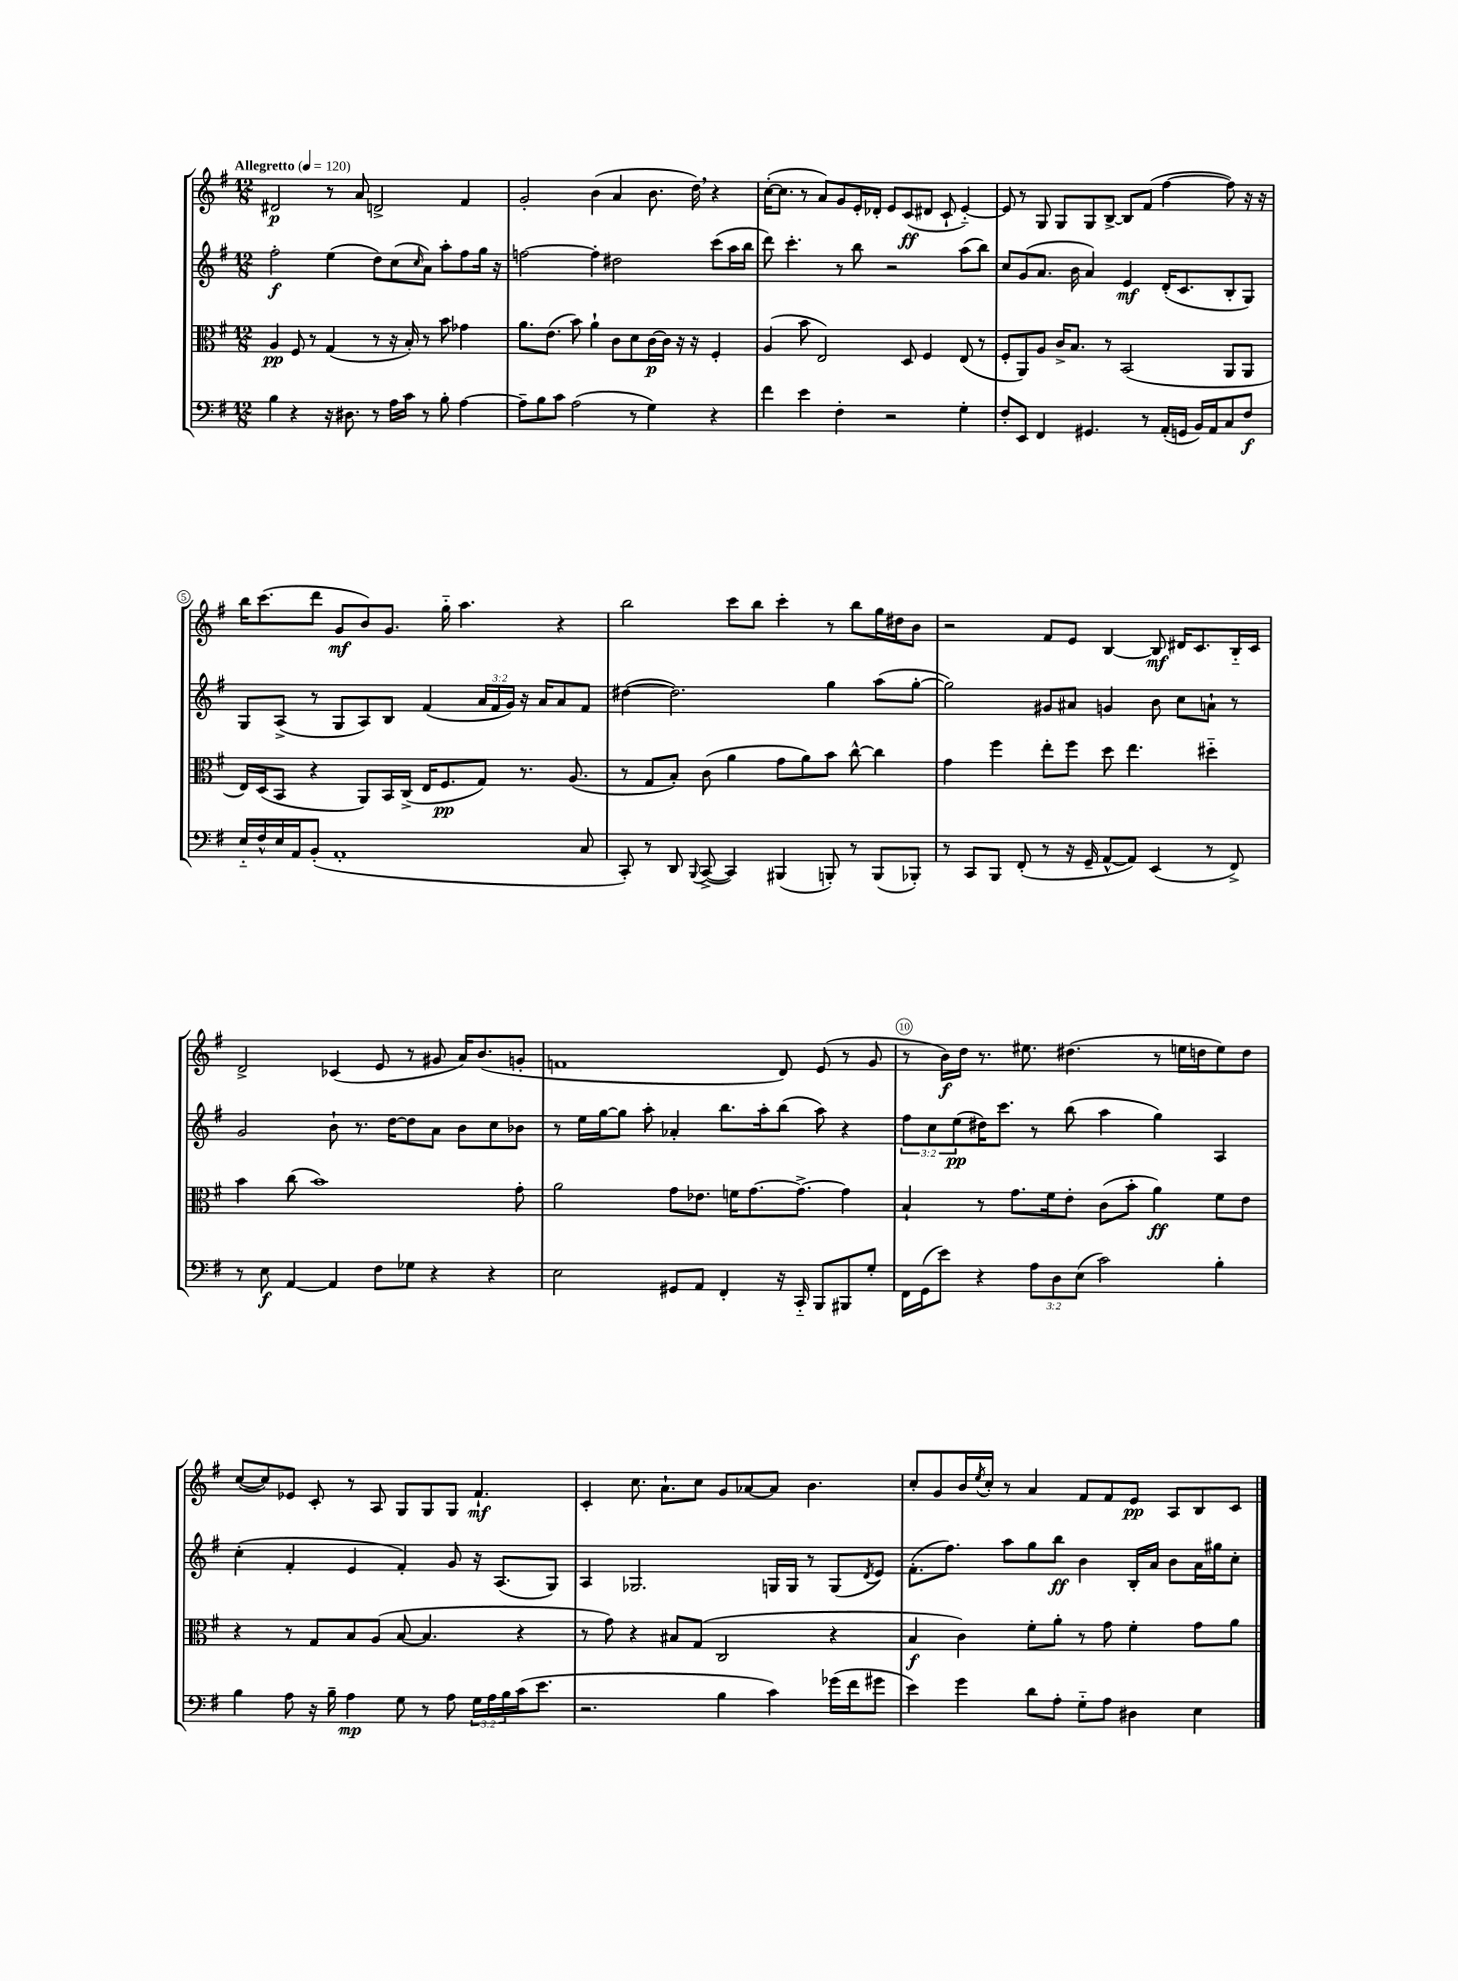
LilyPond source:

<<
\new StaffGroup <<
\new Staff = "s0" {
    \clef treble \key g \major \numericTimeSignature \time 12/8 \tempo "Allegretto" 4 = 120
    dis'2\p r8 a'8 d'2-> fis'4 |
    g'2-. b'4( a'4 b'8. d''16) \breathe r4 |
    c''16~-.( c''8. r8 a'8) g'8 e'16-. des'16-. e'8 c'8\ff( dis'8 c'8-! e'4~-_) |
    e'8 r8 g8 g8 g8 b8~-> b8 fis'8( fis''4~ fis''8) r16 r16 |
    b''16 c'''8.( d'''8 g'8\mf b'8) g'8. g''16-_ a''4. r4 |
    b''2 c'''8 b''8 c'''4-. r8 b''8 g''16 dis''16 b'8 |
    r2 fis'8 e'8 b4~ b8\mf dis'16 c'8. b16-_ c'16 |
    d'2-> ces'4( e'8 r8 gis'8 a'16) b'8.( g'8-. |
    f'1 d'8) e'8( r8 g'8 |
    r8 b'16\f) d''16 r8. eis''8. dis''4.( r8 e''16 d''16 e''8) d''8 |
    c''8~( c''8) ees'8 c'8-. r8 a8 g8 g8 g8 fis'4.-!\mf |
    c'4-. c''8. a'8.-! c''8 g'8 aes'8~ aes'8 b'4. |
    c''8-. g'8 b'16 \acciaccatura { e''8 } c''16-. r8 a'4 fis'8 fis'8 e'8\pp a8 b8 c'8 \bar "|." |
}
\new Staff = "s1" {
    \clef treble \key g \major \numericTimeSignature \time 12/8 \override Staff.TupletNumber.text = #tuplet-number::calc-fraction-text
    fis''2-.\f e''4( d''8) c''8( \grace { c''16 } a'8) a''8-. fis''8 g''16 r16 |
    f''2~ f''4-. dis''2 c'''8( a''16 b''16 |
    d'''8) c'''4.-. r8 b''8 r2 a''8( b''8) |
    c''8 g'8( a'8. b'16 a'4) e'4\mf d'16-.( c'8. b8-. g8) |
    g8 a8->( r8 g8 a8) b8 fis'4( \tuplet 3/2 { a'16 fis'16 g'16) } r16 a'16 a'8 fis'8 |
    dis''4~( dis''2.) g''4 a''8( g''8~-. |
    g''2) gis'8 ais'8 g'4 b'8 c''8 a'8-! r8 |
    g'2 b'8-! r8. d''16~ d''8 a'8 b'8 c''8 bes'8 |
    r8 e''16 g''16~ g''8 a''8-. aes'4-. b''8. a''16-. b''8( a''8) r4 |
    \tuplet 3/2 { fis''8 c''8 e''8\pp( } dis''16) c'''8. r8 b''8( a''4 g''4) a4 |
    c''4-.( fis'4-. e'4 fis'4-.) g'8 r16 a8.( g8) |
    a4 ges2. g16 g16 r8 g8( \acciaccatura { d'8 } e'8) |
    fis'8.-.( fis''8.) a''8 g''8 b''8\ff b'4 b16-. a'16 b'8 a'16 gis''16 c''8-. \bar "|." |
}
\new Staff = "s2" {
    \clef alto \key g \major \numericTimeSignature \time 12/8
    a4\pp fis8 r8 g4( r8 r16 b16-.) r8 b'8 ges'4 |
    a'8. e'8.( b'8) a'4-! c'8 d'8 c'16~\p c'16 r16 r16 fis4-. |
    a4( b'8 e2) d8 fis4 e8( r8 |
    fis8-. a,8) a8 c'16-> b8. r8 b,2( a,8 a,8 |
    e16) d16( b,8 r4 a,8) b,16 c16->( e16 fis8.\pp g8) r8. a8.( |
    r8 g8 b8-.) c'8( a'4 g'8 a'8) b'8 c''8~-^ c''4 |
    g'4 fis''4 e''8-. fis''8 d''8 e''4. dis''4-_ |
    b'4 c''8( b'1) g'8-. |
    a'2 g'8 ees'8. f'16 g'8.~ g'8.~-> g'4 |
    b4-! r8 g'8. fis'16 e'8-. c'8( b'8-. a'4\ff) fis'8 e'8 |
    r4 r8 g8 b8 a8( b8~ b4. r4 |
    r8 g'8) r4 bis8 g8( c2 r4 |
    b4\f c'4) fis'8-. a'8-. r8 g'8 fis'4-. g'8 a'8 \bar "|." |
}
\new Staff = "s3" {
    \clef bass \key g \major \numericTimeSignature \time 12/8 \override Staff.TupletNumber.text = #tuplet-number::calc-fraction-text
    b4 r4 r16 dis8. r8 a16 c'16 r8 b8-. a4~ |
    a8-- b8 c'8 a2( r8 g4) r4 |
    fis'4 e'4 fis4-. r2 g4-. |
    fis8-. e,8 fis,4 gis,4. r8 a,16-.( g,16 b,16) a,16 c8 fis8\f |
    e16-_ fis16-^ e16 a,16 b,8-.( a,1-. c8 |
    c,8-.) r8 d,8 \appoggiatura { b,,8 } c,8~->( c,4) bis,,4( b,,8-.) r8 b,,8( bes,,8-.) |
    r8 c,8 b,,8 fis,8-.( r8 r16 g,16-- a,8~-^ a,8) e,4( r8 fis,8->) |
    r8 e8\f a,4~ a,4 fis8 ges8 r4 r4 |
    e2 gis,8 a,8 fis,4-. r16 c,16-_ b,,8 bis,,8 g8-. |
    fis,16 g,16( e'8) r4 \tuplet 3/2 { a8 d8 e8( } c'2) b4-. |
    b4 a8 r16 b16-- a4\mp g8 r8 a8 \tuplet 3/2 { g16 a16 b16 } c'16( e'8. |
    r2. b4 c'4) ges'16( fis'16 gis'8 |
    e'4) g'4 d'8 a8-. g8-_ a8 dis4 e4 \bar "|." |
}
>>
>>
\layout { \context { \Score \override BarNumber.break-visibility = ##(#f #t #t) barNumberVisibility = #(every-nth-bar-number-visible 5) \override BarNumber.stencil = #(make-stencil-circler 0.1 0.3 ly:text-interface::print) } }
